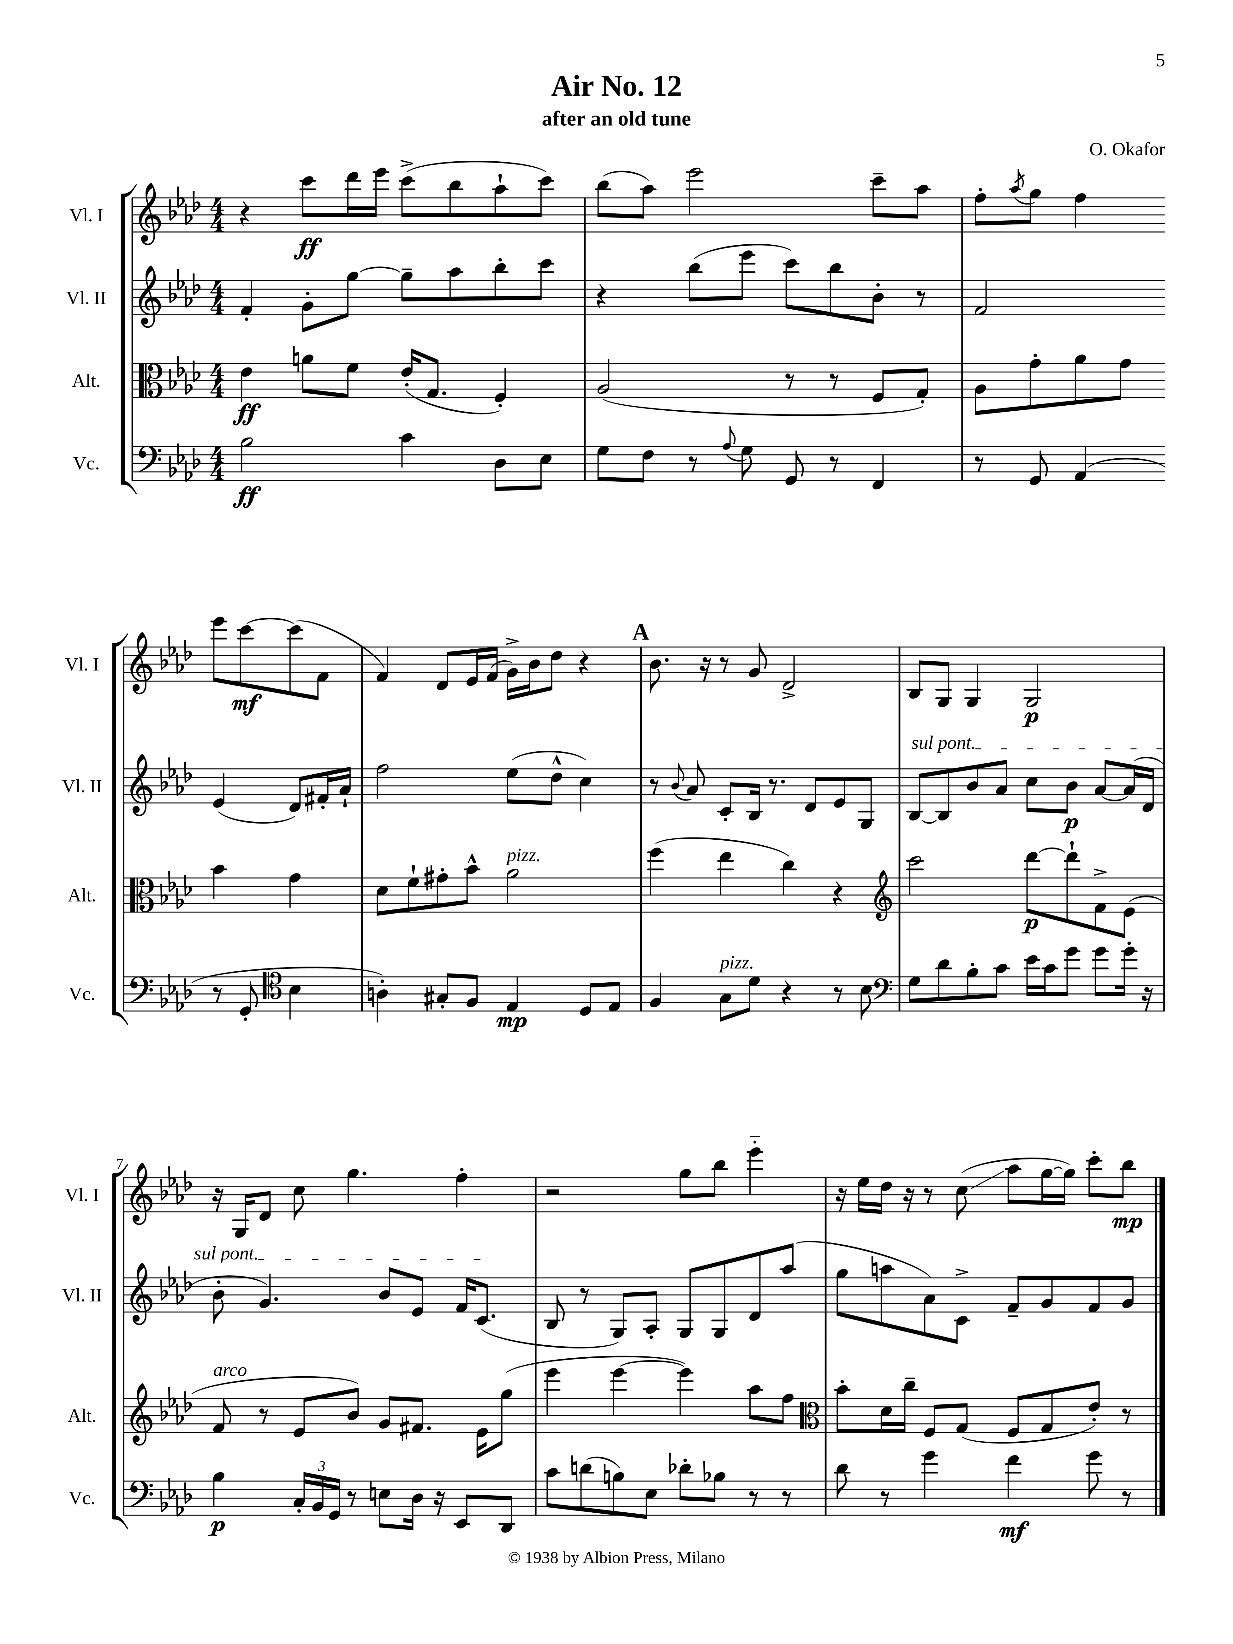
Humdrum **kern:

**kern	**kern	**kern	**kern
*staff4	*staff3	*staff2	*staff1
*clefF4	*clefC3	*clefG2	*clefG2
*k[b-e-a-d-]	*k[b-e-a-d-]	*k[b-e-a-d-]	*k[b-e-a-d-]
*M4/4	*M4/4	*M4/4	*M4/4
2B-\	4e-\	4f'/	4r
.	8a\L	8g'\L	8ccc\L
.	8f\J	[8gg\J	16ddd-\L
.	.	.	16eee-\JJ
4c\	(16e-'/LK	8gg~\]L	(8ccc^\L
.	8.G/J	.	.
.	.	8aa-\	8bb-\
8D-\L	4F'/)	8bb-'\	8aa-`\
8E-\J	.	8ccc\J	8ccc\J)
=	=	=	=
8G\L	(2A-/	4r	(8bb-\L
8F\J	.	.	8aa-\J)
8r	.	(8bb-\L	2eee-\
8qqA-/	.	.	.
8G\	.	8eee-\J	.
8GG/	8r	8ccc\L)	.
8r	8r	8bb-\	.
4FF/	8F/L	8b-'\J	8ccc~\L
.	8G'/J)	8r	8aa-\J
=	=	=	=
8r	8A-\L	2f/	8ff'\L
.	.	.	8qaa-/
8GG/	8g'\	.	8gg\J
(4AA-/	8a-\	.	4ff\
.	8g\J	.	.
8r	4b-\	(4e-/	8eee-\L
8GG'/	.	.	[8ccc\
*clefC4	*	*	*
4B-\	4g\	8d-/L)	(8ccc\]
.	.	16f#'/L	8f\J
.	.	16a-`/JJ	.
=	=	=	=
4A'\)	8d-\L	2ff\	4f/)
.	8f`\	.	.
8G#'/L	8g#'\	.	8d-/L
8F/J	8b-^^\J	.	16e-/L
.	.	.	(16f/JJ
4E-/	2a-\	(8ee-\L	16g^\LL)
.	.	.	16b-\J
.	.	8dd-^^\J	8dd-\J
8D-/L	.	4cc\)	4r
8E-/J	.	.	.
=	=	=	=
4F/	(4ff\	8r	8.b-\
.	.	8qqb-/	.
.	.	8a-/	.
.	.	.	16r
8G\L	4ee-\	8c'/L	8r
8d-\J	.	16B-/Jk	8g/
.	.	8.r	.
4r	4cc\)	.	2d-^/
.	.	8d-/L	.
8r	4r	8e-/	.
8B-\	.	8G/J	.
=	=	=	=
*clefF4	*clefG2	*	*
8G\L	2ccc\	[8B-/L	8B-/L
8d-\	.	8B-/]	8G/J
8B-'\	.	8b-/	4G/
8c\J	.	8a-/J	.
16e-\LL	[8ddd-\L	8cc\L	2G/
16c\J	.	.	.
8g\J	8ddd-`\]	8b-\J	.
8g\L	8f^\	[8a-/L	.
16g'\Jk	(8e-\J	(16a-/]L	.
16r	.	16d-/JJ	.
=	=	=	=
4B-\	8f/	8b-'\	16r
.	.	.	16G/LK
.	8r	4.g/)	8d-/J
24C'/LL	8e-/L	.	8cc\
24BB-/	.	.	.
24GG/JJ	.	.	.
8r	8b-/J)	.	4.gg\
8E\L	8g/L	8b-/L	.
16D-\Jk	8.f#/J	8e-/J	.
16r	.	.	.
8EE-/L	.	16f/LK	4ff'\
.	16e-\LK	(8.c/J	.
8DD-/J	(8gg\J	.	.
=	=	=	=
8c\L	4eee-\	8B-/	2r
(8d\	.	8r	.
8B\)	[4eee-\	8G/L)	.
8E-\J	.	8A-'/J	.
8d-'\L	4eee-\])	8G/L	8gg\L
8B-\J	.	8G/	8bb-\J
8r	8aa-\L	8d-/	4eee-'~\
8r	8ff\J	(8aa-/J	.
=	=	=	=
*	*clefC3	*	*
8d-\	8b-'\L	8gg\L	16r
.	.	.	16ee-\LL
8r	16d-\L	8aa\	16dd-\JJ
.	16cc~\JJ	.	16r
4g\	8F/L	8a-\)	8r
.	(8G/J	8c^\J	(8cc\
4f\	8F/L	8f~/L	8aa-\L
.	8G/	8g/	[16gg\L
.	.	.	16gg\]JJ)
8g\	8e-'/J)	8f/	8ccc'\L
8r	8r	8g/J	8bb-\J
==	==	==	==
*-	*-	*-	*-
